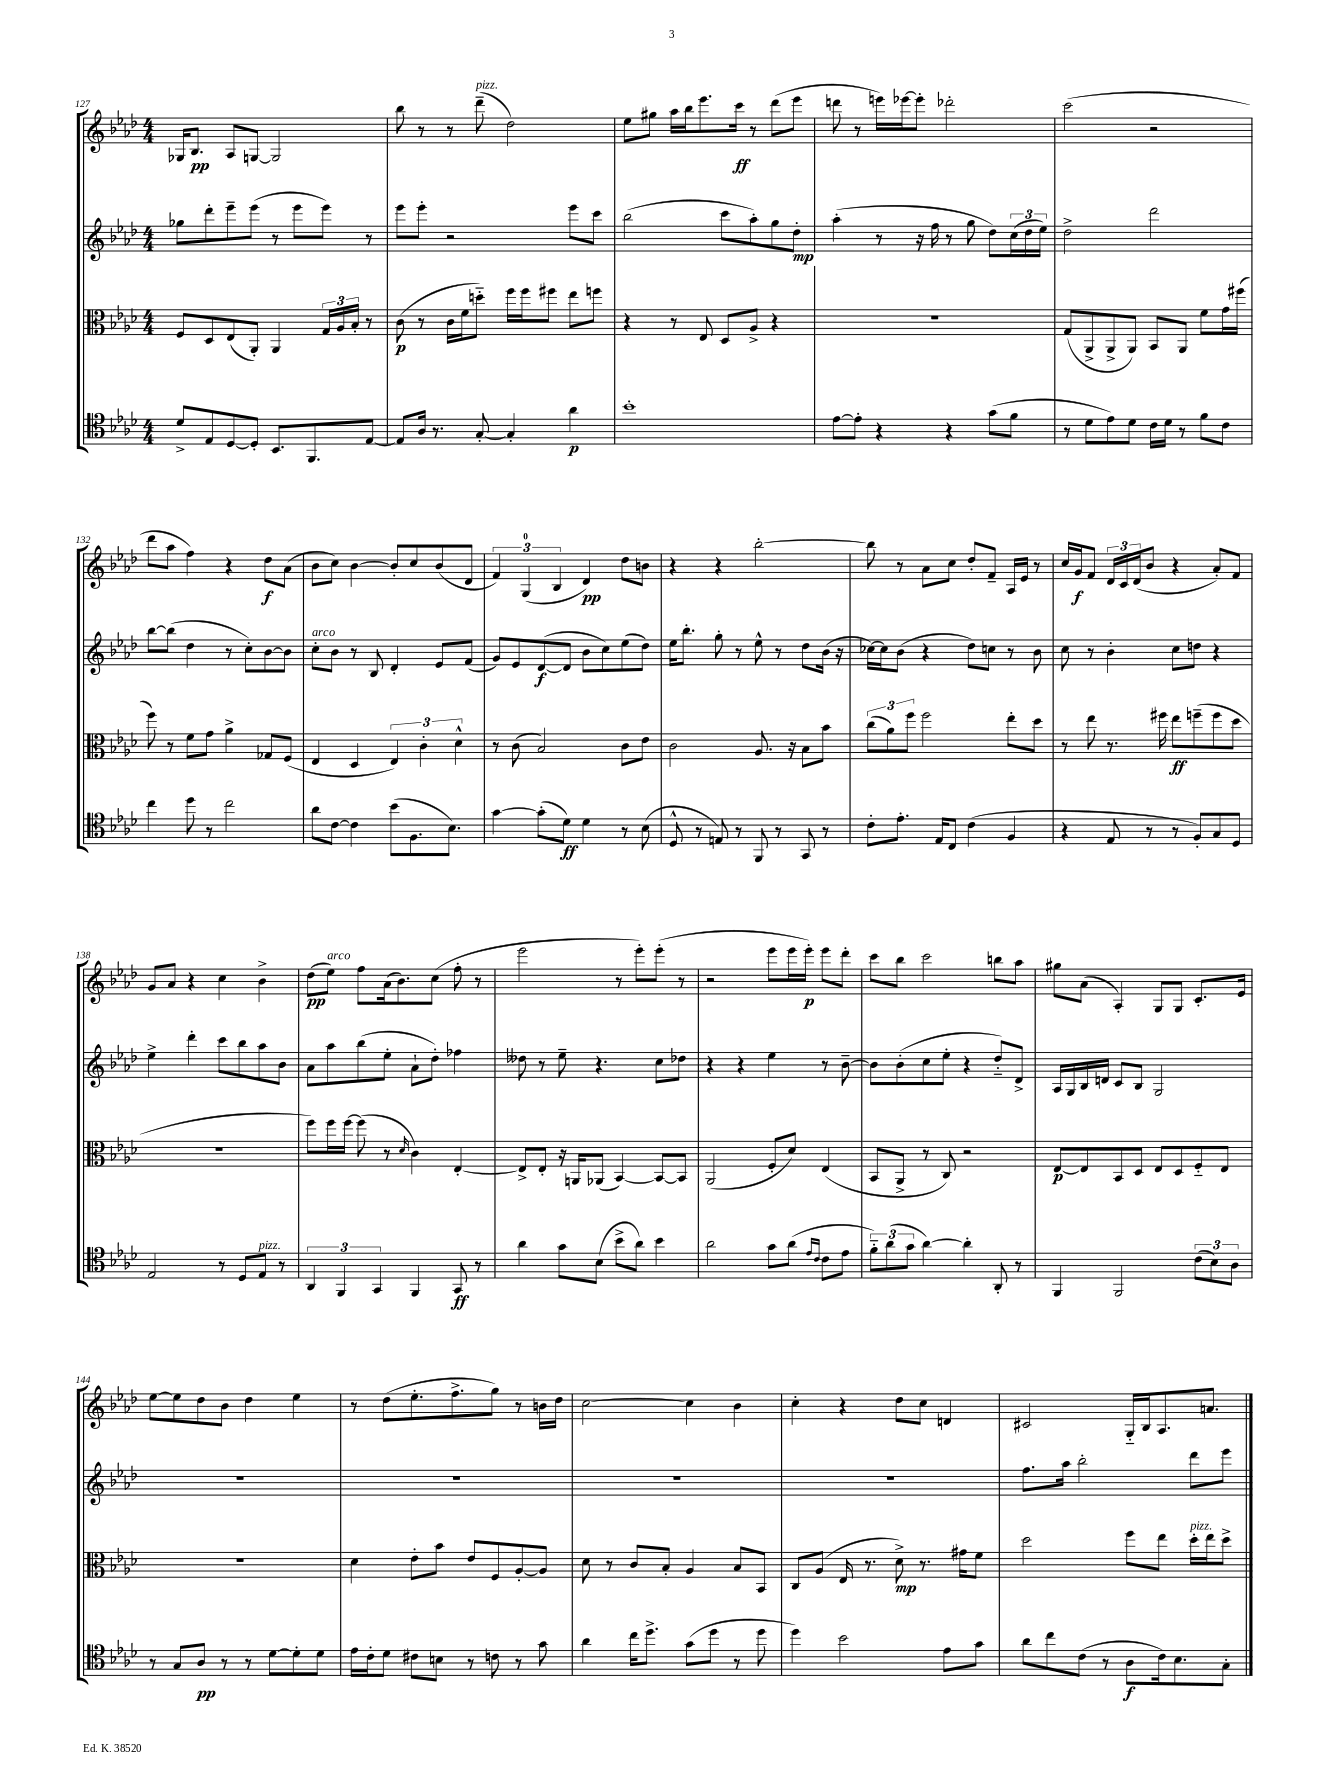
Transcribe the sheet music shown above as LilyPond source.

<<
\new StaffGroup <<
\new Staff = "s0" {
    \clef treble \key aes \major \numericTimeSignature \time 4/4
    ges16 bes8.\pp aes8 g8~ g2 |
    bes''8 r8 r8 des'''8--^\markup { \italic "pizz." }( des''2) |
    ees''8 gis''8 aes''16 bes''16 ees'''8. c'''16\ff r8 des'''8( ees'''8 |
    d'''8 r8 e'''16) ees'''16~ ees'''8-. des'''2-. |
    c'''2( r2 |
    des'''8 aes''8 f''4) r4 des''8\f aes'8( |
    bes'8 c''8) bes'4~ bes'8-. c''8 bes'8( des'8 |
    \tuplet 3/2 { f'4) g4-0( bes4 } des'4\pp) des''8 b'8 |
    r4 r4 bes''2~-. |
    bes''8 r8 aes'8 c''8 des''8-. f'8-- aes16 ees'16 r8 |
    c''16 g'16\f f'8 \tuplet 3/2 { des'16 c'16 des'16( } bes'8 r4 aes'8-.) f'8 |
    g'8 aes'8 r4 c''4 bes'4-> |
    des''8\pp( ees''8^\markup { \italic "arco" }) f''8 aes'16( bes'8.) c''8( f''8-. r8 |
    ees'''2 r8 ees'''8-.) ees'''8-.( r8 |
    r2 ees'''8 ees'''16 ees'''16-.\p) ees'''8 des'''8-. |
    c'''8 bes''8 c'''2 b''8 aes''8 |
    gis''8 aes'8( aes4-.) g8 g8 c'8.-. ees'16 |
    ees''8~ ees''8 des''8 bes'8 des''4 ees''4 |
    r8 des''8( ees''8.-. f''8.-> g''8) r8 b'16 des''16 |
    c''2~ c''4 bes'4 |
    c''4-. r4 des''8 c''8 d'4 |
    cis'2 g16-_ bes16 aes8. a'8. \bar "|." |
}
\new Staff = "s1" {
    \clef treble \key aes \major \numericTimeSignature \time 4/4
    ges''8 des'''8-. ees'''8-- ees'''8( r8 ees'''8 ees'''8) r8 |
    ees'''8 ees'''8-. r2 ees'''8 c'''8 |
    bes''2( c'''8 aes''8-.) g''8 des''8-.\mp |
    aes''4-.( r8 r16 f''16 r8 g''8 des''8) \tuplet 3/2 { c''16( des''16 ees''16) } |
    des''2-> des'''2 |
    bes''8~ bes''8( des''4 r8 c''8-.) bes'8~ bes'8 |
    c''8-.^\markup { \italic "arco" } bes'8 r8 bes8 des'4-. ees'8 f'8( |
    g'8) ees'8 des'8~\f( des'8 bes'8 c''8) ees''8( des''8) |
    ees''16 bes''8.-. g''8-. r8 ees''8-^ r8 des''8 bes'16( r16 |
    ces''16~) ces''16 bes'8( r4 des''8) c''8 r8 bes'8 |
    c''8 r8 bes'4-. c''8 d''8 r4 |
    ees''4-> des'''4-. c'''8 bes''8 aes''8 bes'8 |
    aes'8 aes''8 bes''8( ees''8-. aes'8-! des''8-.) fes''4 |
    deses''8 r8 ees''8-- r4. c''8 des''8 |
    r4 r4 ees''4 r8 bes'8~-- |
    bes'8 bes'8-.( c''8 ees''8-. r4 des''8-_) des'8-> |
    aes16 g16 bes16 d'16 c'8 bes8 g2 |
    R1 |
    R1 |
    R1 |
    R1 |
    f''8. aes''16 bes''2-. des'''8 ees'''8 \bar "|." |
}
\new Staff = "s2" {
    \clef alto \key aes \major \numericTimeSignature \time 4/4
    f8 des8 ees8( aes,8-.) aes,4 \tuplet 3/2 { g16 aes16 bes16-. } r8 |
    c'8\p( r8 c'16 f'16 d''8-_) f''16 f''16 fis''8 ees''8 f''8 |
    r4 r8 ees8 des8 aes8-> r4 |
    R1 |
    g8( aes,8-> aes,8-> aes,8) bes,8 aes,8 f'8 g'16 fis''16( |
    f''8) r8 f'8 g'8 aes'4-> ges8 f8( |
    ees4 des4 \tuplet 3/2 { ees4) c'4-. des'4-^ } |
    r8 c'8( bes2) c'8 ees'8 |
    c'2 aes8. r16 bes8 bes'8 |
    \tuplet 3/2 { c''8( aes'8) f''8 } f''2 ees''8-. des''8 |
    r8 ees''8 r8. fis''16 ees''8\ff f''8--( f''8 des''8 |
    R1 |
    f''8) f''16 f''16~ f''8( r8 \grace { des'16 } c'4) ees4~-. |
    ees8-> ees8-. r16 a,16 aes,8( bes,4~) bes,8~ bes,8 |
    aes,2( f8-. des'8) ees4( |
    bes,8 aes,8-> r8 c8) r2 |
    ees8~\p ees8 bes,8 des8 ees8 des8 f8-_ ees8 |
    r1 |
    des'4 ees'8-. bes'8 ees'8 f8 aes8~-. aes8 |
    des'8 r8 c'8 bes8-. aes4 bes8 bes,8 |
    c8 aes8( ees16 r8. des'8->\mp) r8. gis'16 f'8 |
    des''2 f''8 ees''8 des''16-.^\markup { \italic "pizz." } ees''16 des''8-> \bar "|." |
}
\new Staff = "s3" {
    \clef tenor \key aes \major \numericTimeSignature \time 4/4
    des'8-> ees8 des8~ des8-. bes,8. f,8. ees8~ |
    ees8 aes16 r8. g8~-. g4-. aes'4\p |
    bes'1-. |
    ees'8~ ees'8-. r4 r4 g'8( f'8 |
    r8 des'8 ees'8) des'8 c'16 des'16 r8 f'8 c'8 |
    c''4 des''8 r8 c''2 |
    aes'8 c'8~ c'4 bes'8( f8. bes8.) |
    g'4~ g'8-.( des'8\ff) des'4 r8 bes8( |
    des8-^ r8 e8) r8 f,8 r8 g,8 r8 |
    c'8-. ees'8.-. ees16 c8 c'4( f4 |
    r4 ees8 r8 r8 f8-.) g8 des8 |
    ees2 r8 des8 ees8^\markup { \italic "pizz." } r8 |
    \tuplet 3/2 { aes,4 f,4 g,4 } f,4 g,8\ff r8 |
    aes'4 g'8 bes8( bes'8-> aes'8) bes'4 |
    aes'2 g'8 aes'8( \grace { ees'16 c'16 } c'8 ees'8 |
    \tuplet 3/2 { f'8-_) aes'8( g'8 } aes'4~) aes'4-. aes,8-. r8 |
    f,4 f,2 \tuplet 3/2 { c'8( bes8) aes8 } |
    r8 g8 aes8\pp r8 r8 des'8~ des'8-. des'8 |
    ees'16 c'16-. des'8 cis'8 b8 r8 c'8 r8 g'8 |
    aes'4 c''16 des''8.-> g'8( des''8 r8 des''8 |
    des''4) bes'2 ees'8 g'8 |
    aes'8 c''8 c'8( r8 aes8\f c'16) bes8. g8-. \bar "|." |
}
>>
>>
\layout { \context { \Score currentBarNumber = #127 } }
